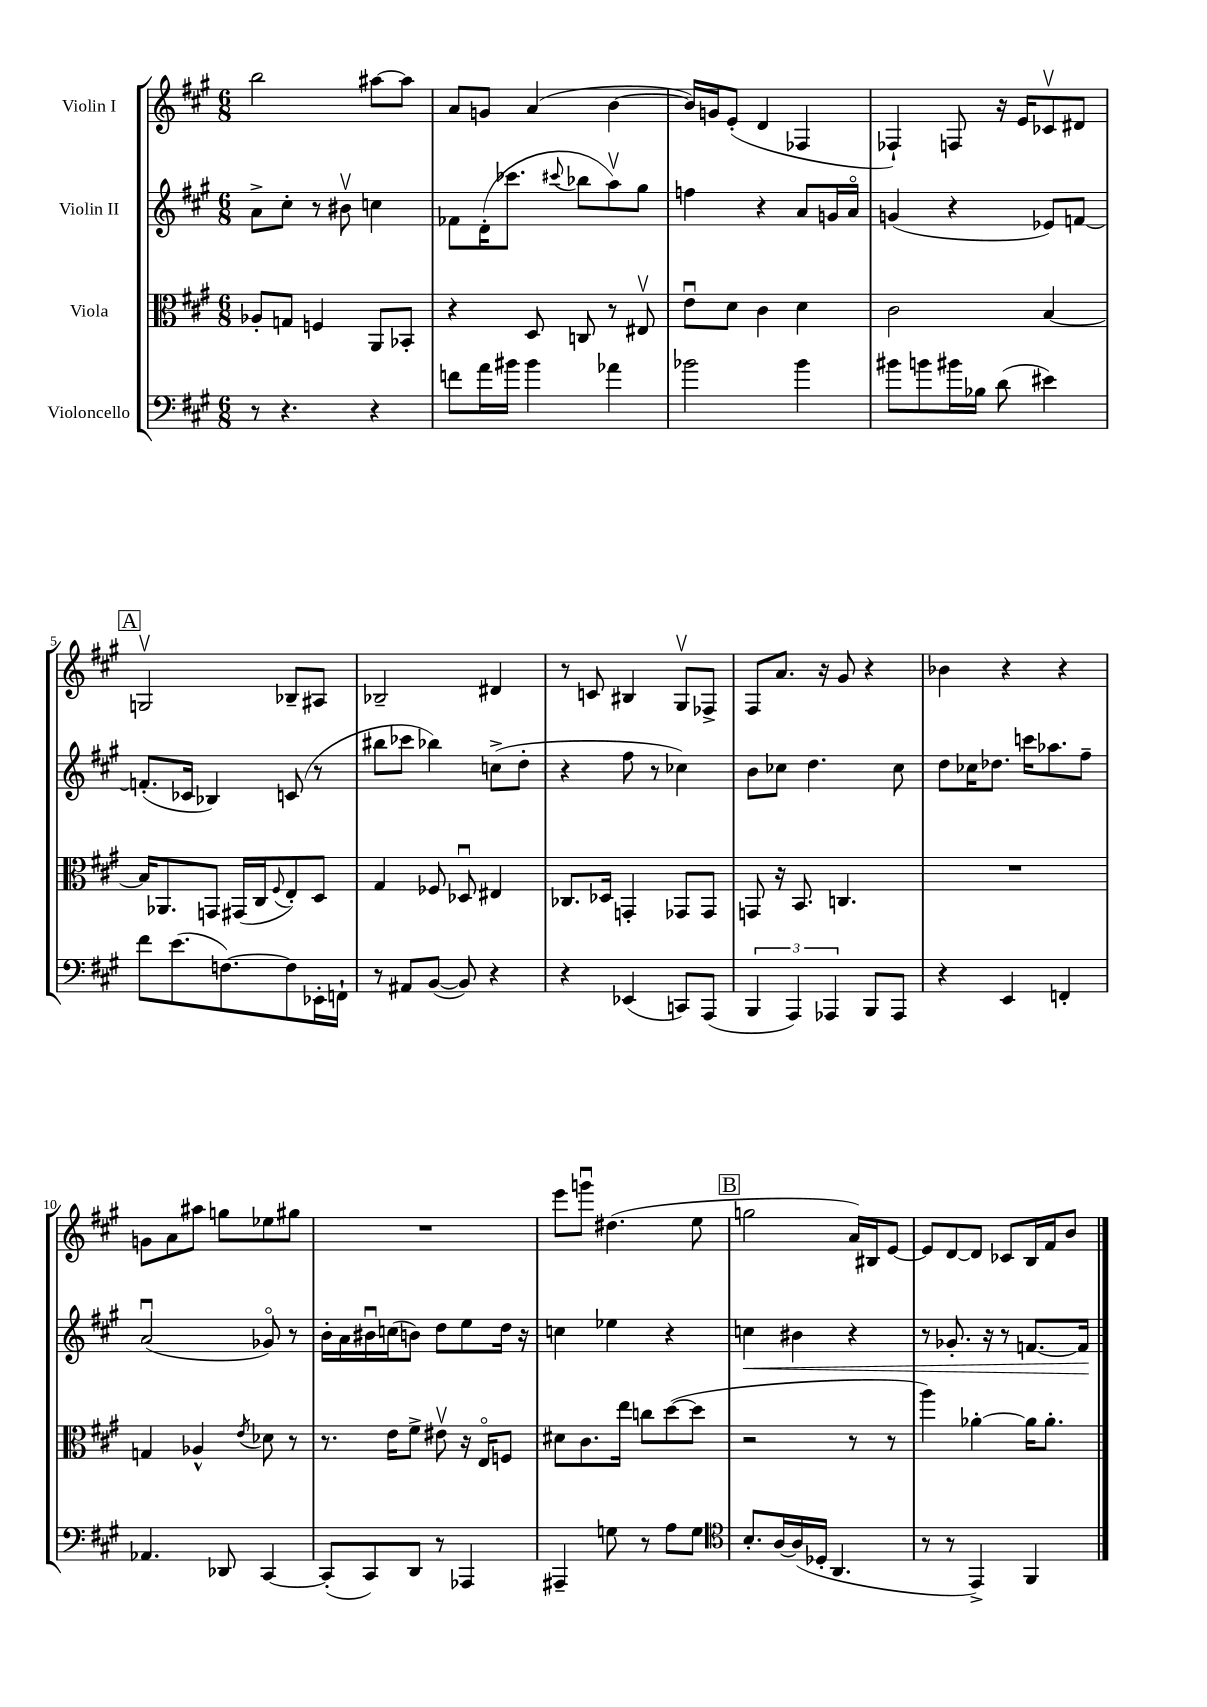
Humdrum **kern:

**kern	**kern	**kern	**kern
*staff4	*staff3	*staff2	*staff1
*clefF4	*clefC3	*clefG2	*clefG2
*k[f#c#g#]	*k[f#c#g#]	*k[f#c#g#]	*k[f#c#g#]
*M6/8	*M6/8	*M6/8	*M6/8
8r	8A-'	8a^	2bb
4.r	8G	8cc#'	.
.	4F	8r	.
.	.	8b#v	.
4r	8AA	4cc	[8aa#
.	8BB-'	.	8aa#]
=	=	=	=
8f	4r	8f-	8a
16a	.	(16d'	8g
16b#	.	8.ccc-	.
4b#	8D	.	(4a
.	.	8qqccc#	.
.	8C	8bb-	.
4a-	8r	8aav)	[4b
.	8E#v	8gg#	.
=	=	=	=
2b-	8eu	4ff	16b])
.	.	.	16g
.	8d	.	(8e'
.	4c#	4r	4d
4b-	4d	8a	4F-
.	.	16g	.
.	.	16ao	.
=	=	=	=
8b#	2c#	(4g	4F-`)
8b	.	.	.
16b#	.	4r	8F
16B-	.	.	.
(8d	.	.	16r
.	.	.	16e
4e#)	[4B	8e-)	8c-v
.	.	[8f	8d#
=	=	=	=
8f#	16B]	(8.f']	2Gv
.	8.AA-	.	.
(8.e	.	.	.
.	.	16c-	.
.	8GG	4B-)	.
[8.F)	.	.	.
.	(16GG#	.	.
.	16C#	.	.
.	8qqF#	.	.
8F]	8E')	(8c	8B-~
16EE-'	8D	8r	8A#
16FF`	.	.	.
=	=	=	=
8r	4G#	8bb#	2B-~
8AA#	.	8ccc-	.
([8BB	8F-	4bb-)	.
8BB])	8D-u	.	.
4r	4E#	(8cc^	4d#
.	.	8dd'	.
=	=	=	=
4r	8.C-	4r	8r
.	.	.	8c
.	16D-	.	.
(4EE-	4GG'	8ff#	4B#
.	.	8r	.
8CC)	8GG-	4cc-)	8G#v
(8AAA	8GG-	.	8F-^
=	=	=	=
6BBB	8GG	8b	8F#
.	16r	8cc-	8.a
6AAA)	.	.	.
.	8.BB	.	.
.	.	4.dd	.
.	.	.	16r
6AAA-	.	.	.
.	4.C	.	8g#
8BBB	.	.	4r
8AAA-	.	8cc-	.
=	=	=	=
4r	2.r	8dd	4b-
.	.	16cc-	.
.	.	8.dd-	.
4EE	.	.	4r
.	.	16ccc	.
.	.	8.aa-	.
4FF'	.	.	4r
.	.	8ff#~	.
=	=	=	=
4.AA-	4G	(2au	8g
.	.	.	8a
.	4A-^^	.	8aa#
8DD-	.	.	8gg
.	8qe	.	.
[4CC#	8d-	8g-o)	8ee-
.	8r	8r	8gg#
=	=	=	=
(8CC#']	8.r	16b'	2.r
.	.	16a	.
8CC#)	.	16b#u	.
.	16e	(16cc	.
8DD	8f#^	8b)	.
8r	8e#v	8dd	.
4AAA-	16r	8ee	.
.	16Eo	.	.
.	8F	16dd	.
.	.	16r	.
=	=	=	=
4AAA#~	8d#	4cc	8eee
.	8.c#	.	8gggu
8G	.	4ee-	(4.dd#
.	16ee	.	.
8r	8cc	.	.
8A	([8dd	4r	.
8G	8dd]	.	8ee
=	=	=	=
*clefC4	*	*	*
8.B'	2r	4cc	2gg
[16A	.	.	.
(16A]	.	4b#	.
16D-'	.	.	.
4.AA	.	.	.
.	8r	4r	16a)
.	.	.	16B#
.	8r	.	[8e
=	=	=	=
8r	4aa)	8r	8e]
8r	.	8.g-'	[8d
4EE^)	[4a-'	.	8d]
.	.	16r	.
.	.	8r	8c-
4FF#	16a-]	[8.f	16B
.	8.a-'	.	16f#
.	.	.	8b
.	.	16f]	.
==	==	==	==
*-	*-	*-	*-
